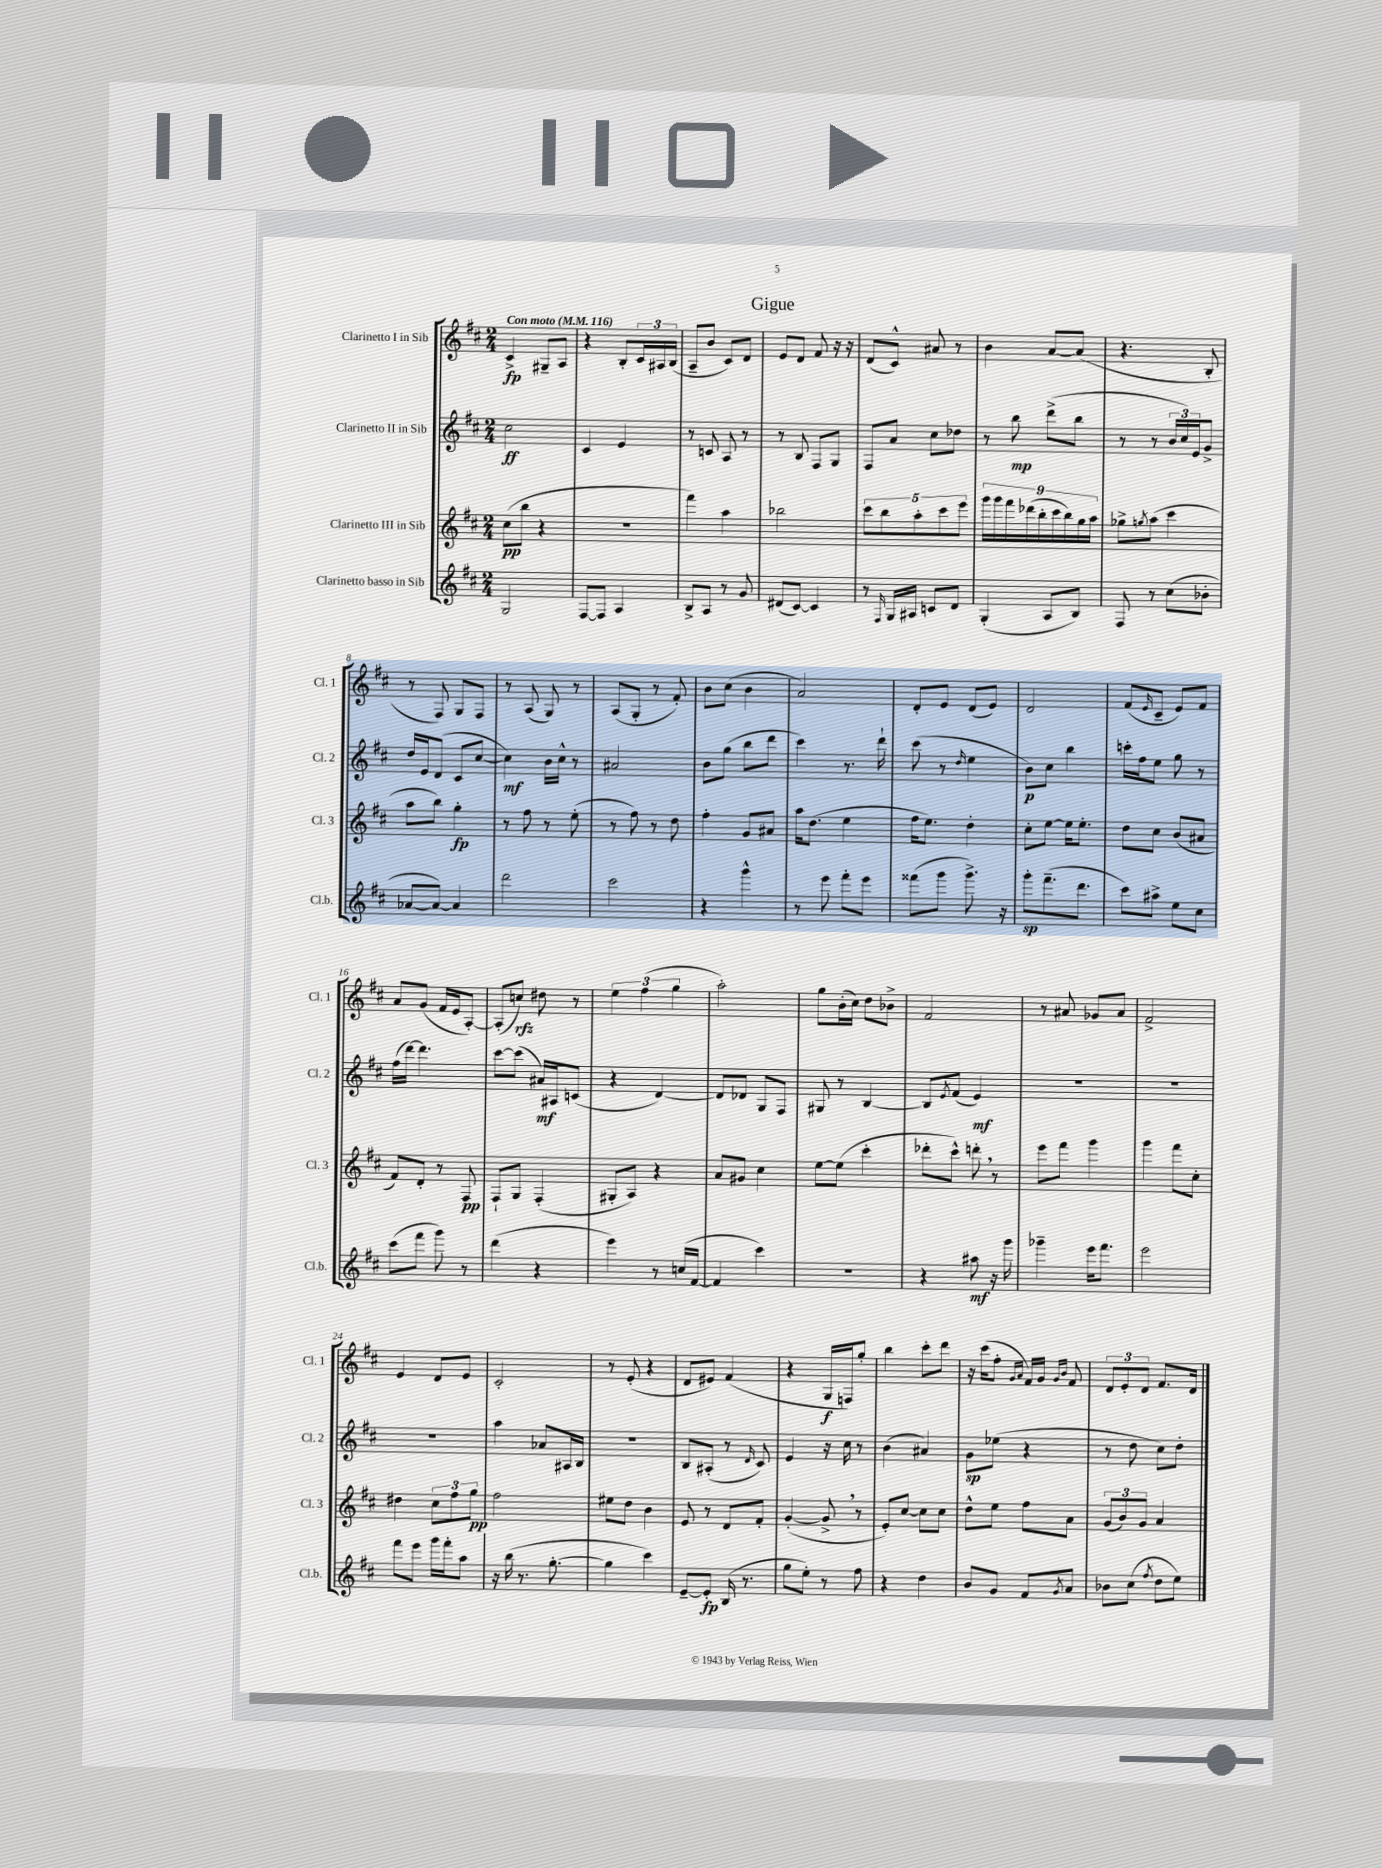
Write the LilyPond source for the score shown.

\header { title = "Gigue" }
<<
\new StaffGroup <<
\new Staff = "s0" \with { instrumentName = "Clarinetto I in Sib" shortInstrumentName = "Cl. 1" } {
    \clef treble \key d \major \numericTimeSignature \time 2/4 \tempo "Con moto" 4 = 116
    cis'4->\fp gis8-- a8 |
    r4 b8-. \tuplet 3/2 { cis'16 ais16 b16( } |
    a8-- b'8 cis'8) d'8 |
    e'8 d'8 fis'8 r16 r16 |
    d'8( cis'8-^) ais'8 r8 |
    b'4 a'8~ a'8( |
    r4. b8-. |
    r8 fis8) g8 fis8 |
    r8 a8( g8) r8 |
    a8( g8-. r8 fis'8-.) |
    b'8 cis''8( b'4 |
    a'2) |
    d'8-. e'8 d'8( e'8) |
    d'2 |
    fis'8( \grace { e'16 } cis'8-- e'8) fis'8 |
    a'8 g'8( fis'16 e'16 a8~-.) |
    a8-.( c''8\rfz) dis''8 r8 |
    \tuplet 3/2 { e''4 fis''4( g''4 } |
    a''2-.) |
    g''8 b'16-.( cis''16) d''8 bes'8-> |
    fis'2 |
    r8 ais'8 ges'8 ais'8 |
    fis'2-> |
    e'4 d'8 e'8 |
    cis'2-. |
    r8 e'8-.( r4 |
    d'8 eis'8) fis'4( |
    r4 g16\f f16) g''8-. |
    b''4 cis'''8-. d'''8 |
    r16 cis'''16( fis''8-. \grace { g'16 a'16 } fis'16) g'16 \grace { g'16 b'16 } fis'8 |
    \tuplet 3/2 { d'8 e'8-. d'8 } fis'8. d'16 \bar "|." |
}
\new Staff = "s1" \with { instrumentName = "Clarinetto II in Sib" shortInstrumentName = "Cl. 2" } {
    \clef treble \key d \major \numericTimeSignature \time 2/4
    cis''2\ff |
    cis'4 e'4 |
    r8 c'8 a8 r8 |
    r8 b8 fis8 g8 |
    fis8 a'8 cis''8 des''8 |
    r8 b''8\mp d'''8->( b''8 |
    r8 r8 \tuplet 3/2 { b'16 cis''16) e'16 } g'8-> |
    d''16 e'16 d'8( cis'8 cis''8~ |
    cis''4\mf) b'16 cis''16-^ r8 |
    ais'2 |
    b'8 g''8( b''8 d'''8 |
    cis'''4) r8. d'''16-! |
    cis'''8( r8 \grace { d''16 } e''4 |
    b'8\p) cis''8 b''4 |
    c'''16-. fis''16 e''8 g''8 r8 |
    fis''16( d'''16~) d'''4. |
    cis'''8~ cis'''8( ais'16\mf) ais16 c'8( |
    r4 d'4~) |
    d'8 des'8 g8 fis8 |
    gis8 r8 b4~ |
    b8 \acciaccatura { e'8 } fis'8( e'4\mf) |
    R2 |
    R2 |
    R2 |
    a''4 aes'8 ais16 b16 |
    R2 |
    b8 ais8-.( r8 \grace { d'16 } cis'8) |
    e'4 r16 cis''16 r8 |
    b'4( ais'4) |
    g'8\sp ees''8( r4 |
    r8 d''8 cis''8) d''8-. \bar "|." |
}
\new Staff = "s2" \with { instrumentName = "Clarinetto III in Sib" shortInstrumentName = "Cl. 3" } {
    \clef treble \key d \major \numericTimeSignature \time 2/4
    cis''8\pp( b''8 r4 |
    r2 |
    fis'''4) a''4 |
    bes''2 |
    \tuplet 5/4 { cis'''8 b''8 a''8-. cis'''8 e'''8 } |
    \tuplet 9/8 { g'''16 g'''16 fis'''16 des'''16( b''16-. cis'''16 b''16) g''16 a''16 } |
    ges''8-> \acciaccatura { g''8 } a''8( cis'''4 |
    a''8 b''8) g''4-.\fp |
    r8 fis''8 r8 e''8-.( |
    r8 fis''8) r8 d''8 |
    fis''4-. g'8 ais'8 |
    a''16 d''8.( e''4 |
    fis''16 e''8.) d''4-. |
    cis''8-. e''8~ e''16 e''8.-. |
    d''8 cis''8 b'8( ais'8 |
    fis'8) d'8-. r8 fis8\pp |
    fis8-! g8 fis4-.( |
    gis8-. a8) r4 |
    a'8 gis'8 cis''4 |
    e''8~ e''8( cis'''4-. |
    des'''8-. cis'''8-^) d'''8-. \breathe r8 |
    e'''8 fis'''8 g'''4 |
    g'''4 fis'''8 cis''8-. |
    dis''4 \tuplet 3/2 { cis''8 fis''8 g''8\pp } |
    fis''2 |
    eis''8 d''8 b'4 |
    e'8 r8 d'8 fis'8-. |
    g'4~-.( g'8-> \breathe r8 |
    e'8-.) cis''8~ cis''8 cis''8 |
    d''8-^ e''8 fis''8 a'8 |
    \tuplet 3/2 { g'8( b'8) g'8 } a'4 \bar "|." |
}
\new Staff = "s3" \with { instrumentName = "Clarinetto basso in Sib" shortInstrumentName = "Cl.b." } {
    \clef treble \key d \major \numericTimeSignature \time 2/4
    g2 |
    fis8~ fis8 a4 |
    b8-> a8 r8 g'8 |
    dis'8( cis'8~) cis'4 |
    r8 \grace { fis16 } g16 ais16 c'8 d'8 |
    g4-.( a8 b8) |
    fis8 r8 cis''8( bes'8-. |
    aes'8~ aes'8~) aes'4 |
    d'''2 |
    cis'''2 |
    r4 g'''4-^ |
    r8 e'''8 fis'''8-. e'''8 |
    fisis'''8( g'''8 g'''8.->) r16 |
    g'''8-.\sp fis'''8.--( d'''8. |
    cis'''8) ais''8-> e''8 cis''8 |
    cis'''8( fis'''8 g'''8) r8 |
    d'''4( r4 |
    e'''4) r8 c''16( fis'16~ |
    fis'4 cis'''4) |
    r2 |
    r4 ais''8\mf r16 g'''16 |
    ges'''4-- e'''16 fis'''8. |
    e'''2 |
    fis'''8 e'''8 g'''16 fis'''16-. a''8 |
    r16 b''16( r8. g''8.~-. |
    g''4 cis'''4) |
    e'8~-- e'8-.\fp b16( r8. |
    g''8 e''8-.) r8 fis''8 |
    r4 d''4 |
    b'8 g'8 fis'8 \acciaccatura { g'8 } a'8 |
    bes'8 cis''8( \acciaccatura { fis''8 } d''8 e''8) \bar "|." |
}
>>
>>
